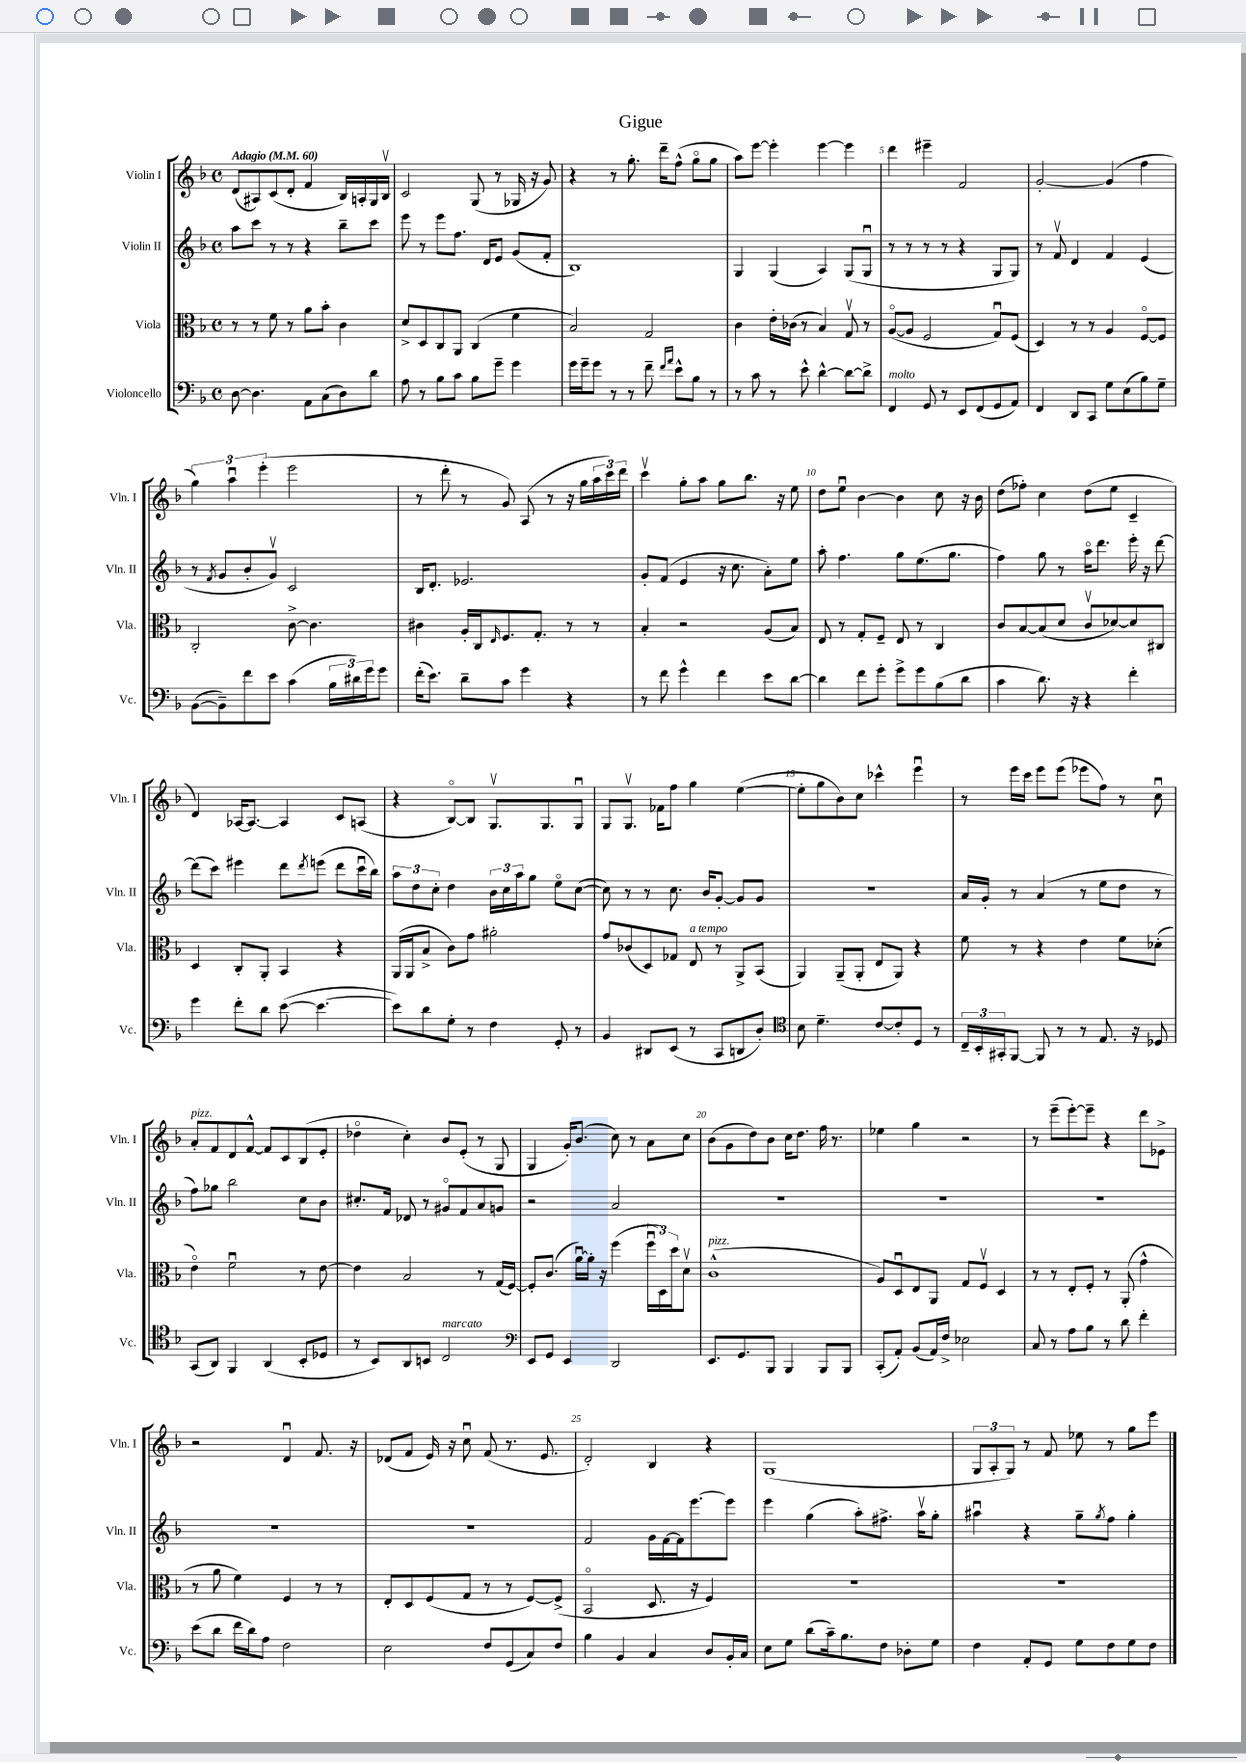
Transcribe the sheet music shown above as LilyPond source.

\header { title = "Gigue" }
<<
\new StaffGroup <<
\new Staff = "s0" \with { instrumentName = "Violin I" shortInstrumentName = "Vln. I" } {
    \clef treble \key f \major \defaultTimeSignature \time 4/4 \tempo "Adagio" 4 = 60
    d'8( ais8) c'8( d'8-. f'4 bes16) a16-. g16 bes16\upbow |
    c'2 g8( r8 ges16 r16 g'8) |
    r4 r8 g''8.-. d'''16-- f''8-^( g''8\flageolet g''8 |
    a''8) e'''8~ e'''4-. e'''4~ e'''4 |
    d'''4 eis'''4-- f'2 |
    g'2~-. g'4( f''4 |
    \tuplet 3/2 { g''4) a''4\downbow e'''4-.( } e'''2 |
    r8 d'''8-. r8 g'8) a8( r8 r16 g''16 \tuplet 3/2 { a''16 c'''16) d'''16 } |
    c'''4\upbow g''8-. a''8 g''8 bes''8. r16 e''8 |
    d''8 e''8\downbow bes'4~ bes'4 c''8 r16 bes'16 |
    d''8( fes''8-.) c''4 d''8( e''8 c'4-- |
    d'4) aes16~ aes8.~ aes4 c'8 a8( |
    r4 bes8~\flageolet) bes8 g8.\upbow g8. g8\downbow |
    g8 g8.\upbow fes'16 f''8 g''4 e''4~( |
    e''8-. g''8 bes'8) c''8 ces'''4-^ e'''4\downbow |
    r8 e'''16 c'''16 e'''8 e'''8( ees'''8 f''8) r8 c''8\downbow |
    a'8-.^\markup { \italic "pizz." } f'8 d'8 f'8~-^ f'8 c'8 bes8( e'8-. |
    des''4\flageolet c''4-.) bes'8 e'8-.( r8 g8 |
    g4 g'16-.) bes'8.( c''8) r8 a'8 c''8 |
    bes'8( g'8 d''8) bes'8 c''16 d''8. f''16 r8. |
    ees''4 g''4 r2 |
    r8 e'''8--( e'''8~-.) e'''8-- r4 d'''8 ees'8-> |
    r2 d'4\downbow f'8. r16 |
    des'8( f'8 e'16) r16 c''8\downbow f'8( r8. e'8. |
    d'2-.) bes4 r4 |
    g1( |
    \tuplet 3/2 { g8 a8-. g8) } r8 f'8 ees''8 r8 g''8 e'''8 \bar "|." |
}
\new Staff = "s1" \with { instrumentName = "Violin II" shortInstrumentName = "Vln. II" } {
    \clef treble \key f \major \defaultTimeSignature \time 4/4
    a''8 c'''8 r8 r8 r4 bes''8-- c'''8 |
    e'''8 r8 e'''8 f''8. d'16 e'8 g'8( f'8-. |
    bes1) |
    g4 g4( a4) g8( g8\downbow |
    r8 r8 r8 r8 r4 g8 g8) |
    r8 f'8\upbow d'4 f'4 e'4( |
    r8 \acciaccatura { f'8 } g'8 bes'8-. g'8\upbow) c'2 |
    bes16 d'8.-. ees'2. |
    g'8-. f'8( e'4 r16 c''8. a'8-.) e''8 |
    a''8-. f''4. g''8 e''8.( g''8. |
    f''4) g''8 r8 a''16\flageolet d'''8. e'''16-. r16 d'''8~ |
    d'''8( c'''8) eis'''4 d'''8 \acciaccatura { d'''8 } e'''8( d'''8 c'''16\downbow bes''16) |
    \tuplet 3/2 { a''8 d''8 c''8-. } d''4 \tuplet 3/2 { bes'16 c''16 a''16 } g''8 e''8\flageolet c''8~( |
    c''8) r8 r8 c''8. bes'16 g'8~-. g'8 g'8 |
    R1 |
    a'16 g'16-. r8 a'4( r8 e''8 d''8 r8 |
    f''8) ges''8 bes''2 c''8 bes'8 |
    cis''8.-. f'16 des'8 r8 gis'8\flageolet f'8 a'8 g'8 |
    r2 a'2 |
    R1 |
    R1 |
    R1 |
    R1 |
    r1 |
    f'2 g'16 f'16~ f'16 e'''8.~ e'''8 |
    e'''4 g''4( a''8-.) fis''8.-> a''16\upbow g''8-. |
    ais''4\downbow r4 g''8-- \acciaccatura { g''8 } f''8 g''4-. \bar "|." |
}
\new Staff = "s2" \with { instrumentName = "Viola" shortInstrumentName = "Vla." } {
    \clef alto \key f \major \defaultTimeSignature \time 4/4
    r8 r8 f'8 r8 a'8 bes'8-. c'4 |
    d'8-> d8 c8 a,8 c4( f'4 |
    bes2) g2 |
    c'4 e'16-. ces'16( r8 bes4) g8\upbow r8 |
    a8~\flageolet( a8 f2 g8\downbow) f8( |
    d4) r8 r8 a4 f8~\flageolet f8 |
    c2-. c'8~-> c'4. |
    cis'4 a16-. c16 \grace { e16 } f8. g8.-. r8 r8 |
    bes4-. r2 a8( bes8) |
    e8 r8 g8-. f8-- e8 r8 c4 |
    c'8 bes8~ bes8( d'8 c'8\upbow des'8~) des'8 cis8 |
    d4 c8-. a,8-. bes,4 r4 |
    a,16( a,16 bes8-> c'8) g'8 ais'2-. |
    g'8 ces'8( d8) ges8 e8^\markup { \italic "a tempo" } r8 a,8-> bes,8( |
    a,4) a,8--( a,8-. e8 a,8) r4 |
    f'8 r8 r4 e'4 f'8 des'8-.( |
    e'4\flageolet) f'2\downbow r8 e'8~ |
    e'4 bes2 r8 g16( f16~) |
    f8-. c'8.( a'16~\downbow) a'16-. r16 f''4( \tuplet 3/2 { f''16\downbow d16) d''16 } d'8\upbow |
    c'1-^^\markup { \italic "pizz." }( |
    a8) d8\downbow e8 a,8 g8 f8\upbow d4 |
    r8 r8 e8-. f8-. r8 a,8-.( g'4-^ |
    r8 a'8 f'4) f4 r8 r8 |
    e8-. d8 f8( g8 r8 r8 f8~) f8->( |
    bes,2\flageolet d8. r16 f4) |
    R1 |
    R1 \bar "|." |
}
\new Staff = "s3" \with { instrumentName = "Violoncello" shortInstrumentName = "Vc." } {
    \clef bass \key f \major \defaultTimeSignature \time 4/4
    d8~ d4. a,8 c8( d8) d'8 |
    a8 r8 bes8 c'8 bes8 g'8-- g'4 |
    g'16 g'16-- g'8 r8 r8 f'8-- \grace { f'16 a'16 } e'8-^ bes8 r8 |
    r8 c'8 r8 e'8-^ d'4~-^ d'8~ d'8-> |
    f,4^\markup { \italic "molto" } g,8 r8 e,8 f,8( g,8 a,8) |
    f,4 d,8 c,8 g8 e8( bes8) g8-- |
    bes,8~( bes,8--) f'8 e'8 c'4( \tuplet 3/2 { bes16 dis'16) g'16 } g'8 |
    f'16-.( e'8.) d'8-- c'8 g'4 r4 |
    r8 f'8 g'4-^ f'4 e'8 d'8~ |
    d'4 f'8 g'8-. g'8-> g'8 bes8( d'8 |
    c'4 d'8.) r16 r4 f'4-. |
    g'4 f'8-. d'8 e'8~( e'4.~ |
    e'8) d'8 g8-. r8 f4 g,8-. r8 |
    bes,4 dis,8 e,8( r8 c,8 d,8 d8-.) |
    \clef tenor bes8 d'4.-- c'8~ c'8-. d8 r8 |
    \tuplet 3/2 { c16-- bes,16-. gis,16-. } f,8~ f,8 r8 r8 e8. r16 des8 |
    g,8( a,8) f,4 a,4( bes,8-. des8 |
    r8 bes,8) a,8 b,8 c2^\markup { \italic "marcato" } |
    \clef bass e,8 g,8 e,4 d,2 |
    e,8. g,8. bes,,8 bes,,4 bes,,8 bes,,8 |
    c,8-.( a,8-.) bes,8( a,16) f16-> ees2 |
    c8 r8 a8 bes8 r8 d'8 f'4-. |
    e'8( d'8 f'16 d'16) a8 f2 |
    e2 f8 g,8( c8) f8 |
    bes4 bes,4 c4 d8 bes,16-. c16 |
    e8 g8 d'8( c'16--) bes8. f8 des8-. g8 |
    f4 a,8-. g,8 g8 f8 g8 f8 \bar "|." |
}
>>
>>
\layout { \context { \Score \override BarNumber.break-visibility = ##(#f #t #t) barNumberVisibility = #(every-nth-bar-number-visible 5) } }
